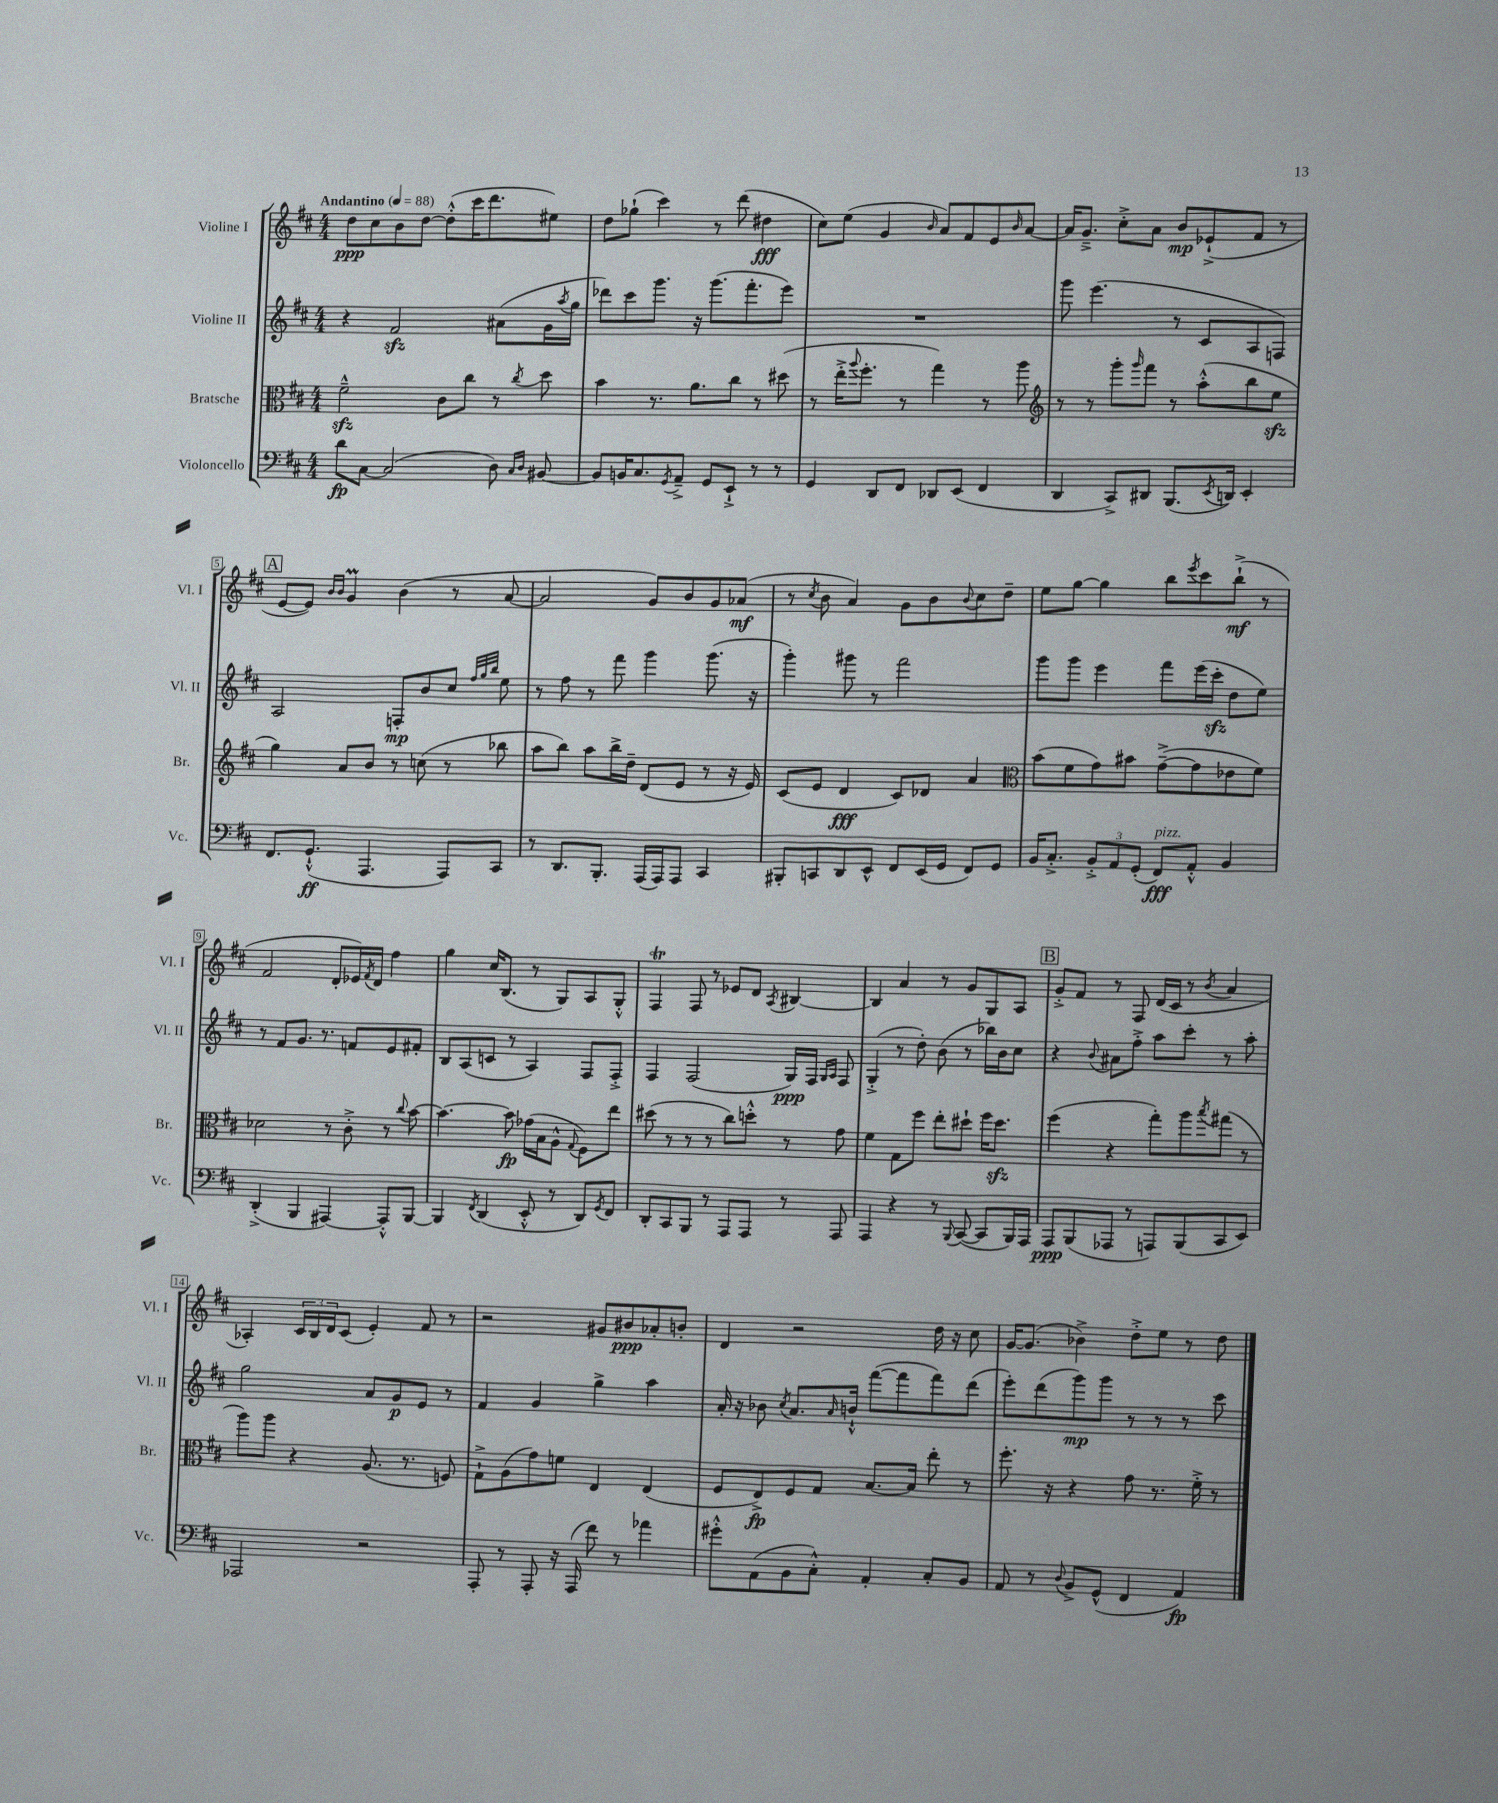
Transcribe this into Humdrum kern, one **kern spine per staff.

**kern	**kern	**kern	**kern
*staff4	*staff3	*staff2	*staff1
*clefF4	*clefC3	*clefG2	*clefG2
*k[f#c#]	*k[f#c#]	*k[f#c#]	*k[f#c#]
*M4/4	*M4/4	*M4/4	*M4/4
*MM88	*MM88	*MM88	*MM88
8d	2f#~^^	4r	8dd
[8C#	.	.	8cc#
(2C#]	.	2f#	8b
.	.	.	[8dd
.	8c#	.	(8dd'^^]
.	8cc#	.	16ccc#
.	.	.	8.ddd
8D)	8r	(8a#	.
16qqC#	.	.	.
16qqD	8qcc#	.	.
[8BB#	8dd	16g	8ee#)
.	.	8qaa	.
.	.	16gg	.
=	=	=	=
8BB#]	4b	8ddd-)	8dd
16BB	.	8ccc#	(8gg-`
8.C#	.	.	.
.	8.r	8.ggg	4ccc#)
8qGG	.	.	.
8AA~^	.	.	.
.	8.a	16r	.
8GG	.	(8.ggg	8r
8EE`^	8cc#	.	(8ddd
.	.	8.fff#'	.
8r	8r	.	4dd#
8r	(8dd#	8eee)	.
=	=	=	=
4GG	8r	1r	8cc#)
.	16ee'^	.	(8ee
.	8qqaa	.	.
.	8.ff#'	.	.
8DD	.	.	4g
8FF#	8r	.	.
.	.	.	16qqb
8DD-	4gg)	.	8a)
(8EE	.	.	8f#
4FF#	8r	.	8e
.	.	.	16qqb
.	8aa	.	[8a
=	=	=	=
*	*clefG2	*	*
4DD	8r	8ggg	16a]
.	.	.	8.g~^
.	8r	(4.eee	.
8CC#^)	8ggg'	.	8cc#'^
.	16qqggg	.	.
8DD#	8fff#	.	8a
(8.BBB	8r	8r	8b
.	(8aa'^^	8c#	(8e-`^
8qEE	.	.	.
16DD)	.	.	.
4EE'	8bb	8A	8f#
.	8ee	8F)	8r
=	=	=	=
8.FF#	4gg)	2A	[8e
.	.	.	8e])
(8.GG`^^	.	.	.
.	.	.	16qqb
.	.	.	16qqb
.	8a	.	4g
4.AAA	8b	.	.
.	8r	8F'	(4b
.	(8cc	8b	.
8AAA)	8r	8cc#	8r
.	.	32qqff#	.
.	.	32qqgg	.
.	.	32qqbb	.
8CC#	8bb-	8ee	[8a
=	=	=	=
8r	8aa	8r	2a]
8.DD	8bb)	8ff#	.
.	8aa	8r	.
8.BBB'	.	.	.
.	16bb^	8fff#	.
.	16dd~	.	.
(16AAA	(8d	4ggg	8g)
16AAA)	.	.	.
8AAA	8e	.	8b
4CC#	8r	(8.ggg	8g
.	16r	.	(8a-
.	16e)	16r	.
=	=	=	=
8BBB#'	(8c#	4ggg')	8r
.	.	.	8qcc#
8CC	8e	.	8b
8DD	4d	8ggg#	4a)
8EE^^	.	8r	.
8FF#	8c#)	2fff#	8g
(16EE	8d-	.	8b
16GG	.	.	.
.	.	.	8qqb
8FF#)	4a	.	8cc#
8GG	.	.	8dd~
=	=	=	=
*	*clefC3	*	*
16BB	(8b	8ggg	8ee
8.C#'^	.	.	.
.	8f#	8ggg	[8gg
12BB'^	8g)	4eee	4gg]
12AA	.	.	.
.	8b#	.	.
(12GG'	.	.	.
8FF#)	([8g~^	8fff#	8bb
.	.	.	8qeee
8AA'^^	8g]	(16eee	8ccc#
.	.	16ccc#'	.
4BB	8e-	8dd	(8bb`^
.	8f#)	8ee)	8r
=	=	=	=
(4DD'^	2d-	8r	2f#
.	.	8f#	.
4BBB	.	8.g	.
.	.	8.r	.
[4AAA#)	8r	.	8d'
.	8c#'^	8f	16e-)
.	.	.	8qf#
.	.	.	16d
8AAA#'^^]	8r	8e	4ff#
.	8qqcc#	.	.
[8BBB	[8b	8f#'	.
=	=	=	=
4BBB]	4.b_	8B	4gg
.	.	(8A	.
8qFF#	.	.	.
(4DD	.	8c	16cc#
.	.	.	(8.B
.	8b]	8r	.
8EE'^^	(16g-	4A)	8r
.	16B	.	.
8r	8A^^	.	8G)
.	8qqG	.	.
8DD)	8F#)	8F#	8A
8qGG	.	.	.
8FF#	8ee	8F#'^	8G'^^
=	=	=	=
8DD'	(8dd#	4F#	4F#
8CC#	8r	.	.
8BBB	8r	(2F#	8F#
8r	8r	.	8r
8AAA	8cc#)	.	8e-
8AAA	8dd'^^	.	8d
.	.	.	8qA
8r	8r	16G)	[4B#
.	.	16F#	.
.	.	16qqG	.
.	.	16qqA	.
8AAA	8g	8F#	.
=	=	=	=
4AAA	4f#	(4G'^	4B#]
4r	8G	8r	4a
.	8ff#	8dd')	.
8r	8ee'	(8b	8r
8qqBBB	.	.	.
([8CC#	8dd#`	8r	8g
8CC#]	16ff#	16bb-)	8G
.	8.dd#	16b	.
16BBB)	.	8cc#	8A
16AAA	.	.	.
=	=	=	=
8AAA	(4ff#	4r	8g'^
(8BBB	.	.	8f#
.	.	8qqb	.
8AAA-	4r	8a#	8r
8r	.	8ff#'^	8F#
8AAA)	8gg')	8aa	(16d
.	.	.	16c#
(8BBB	8aa	8ccc#'	8r
.	8qbb	.	8qb
8CC#	(8gg#	8r	4a
8EE)	8r	8aa'	.
=	=	=	=
2AAA-	8aa)	2gg	4A-')
.	8aa	.	.
.	4r	.	24c#
.	.	.	24B
.	.	.	24d
.	.	.	(8c#
2r	(8.A	8a	4e')
.	.	8g	.
.	8.r	.	.
.	.	8e	8f#
.	8F)	8r	8r
=	=	=	=
8AAA'	8G`^	4f#	2r
8r	(8A	.	.
8AAA'	8g)	4g	.
16r	8f	.	.
(16AAA	.	.	.
8f#)	4E	4gg^	8g#
8r	.	.	8b#
4a-	(4E	4aa	8a-'
.	.	.	8b'
=	=	=	=
8g#'^^	8F#	16a'	4d
.	.	16r	.
(8AA	8E^)	8b-	.
.	.	8qcc#	.
8BB	8F#	8.a	2r
8C#'^^)	8G	.	.
.	.	16qqa	.
.	.	16b`^^	.
4AA'	[8.B	([8fff#	.
.	.	8fff#]	.
.	16B]	.	.
8C#'	8ee'	8fff#)	16dd
.	.	.	16r
8BB	8r	(8ddd	8cc#
=	=	=	=
8AA	8.ff#'	8eee')	[16g
.	.	.	(8.g]
8r	.	(8ddd	.
.	16r	.	.
8qqD	.	.	.
8BB^	4r	8ggg)	4b-^)
(8GG^^	.	8ggg	.
4FF#	8g	8r	8dd'^
.	8.r	8r	8ee
4AA)	.	8r	8r
.	16f#'^	.	.
.	8r	8ccc#	8dd
==	==	==	==
*-	*-	*-	*-
